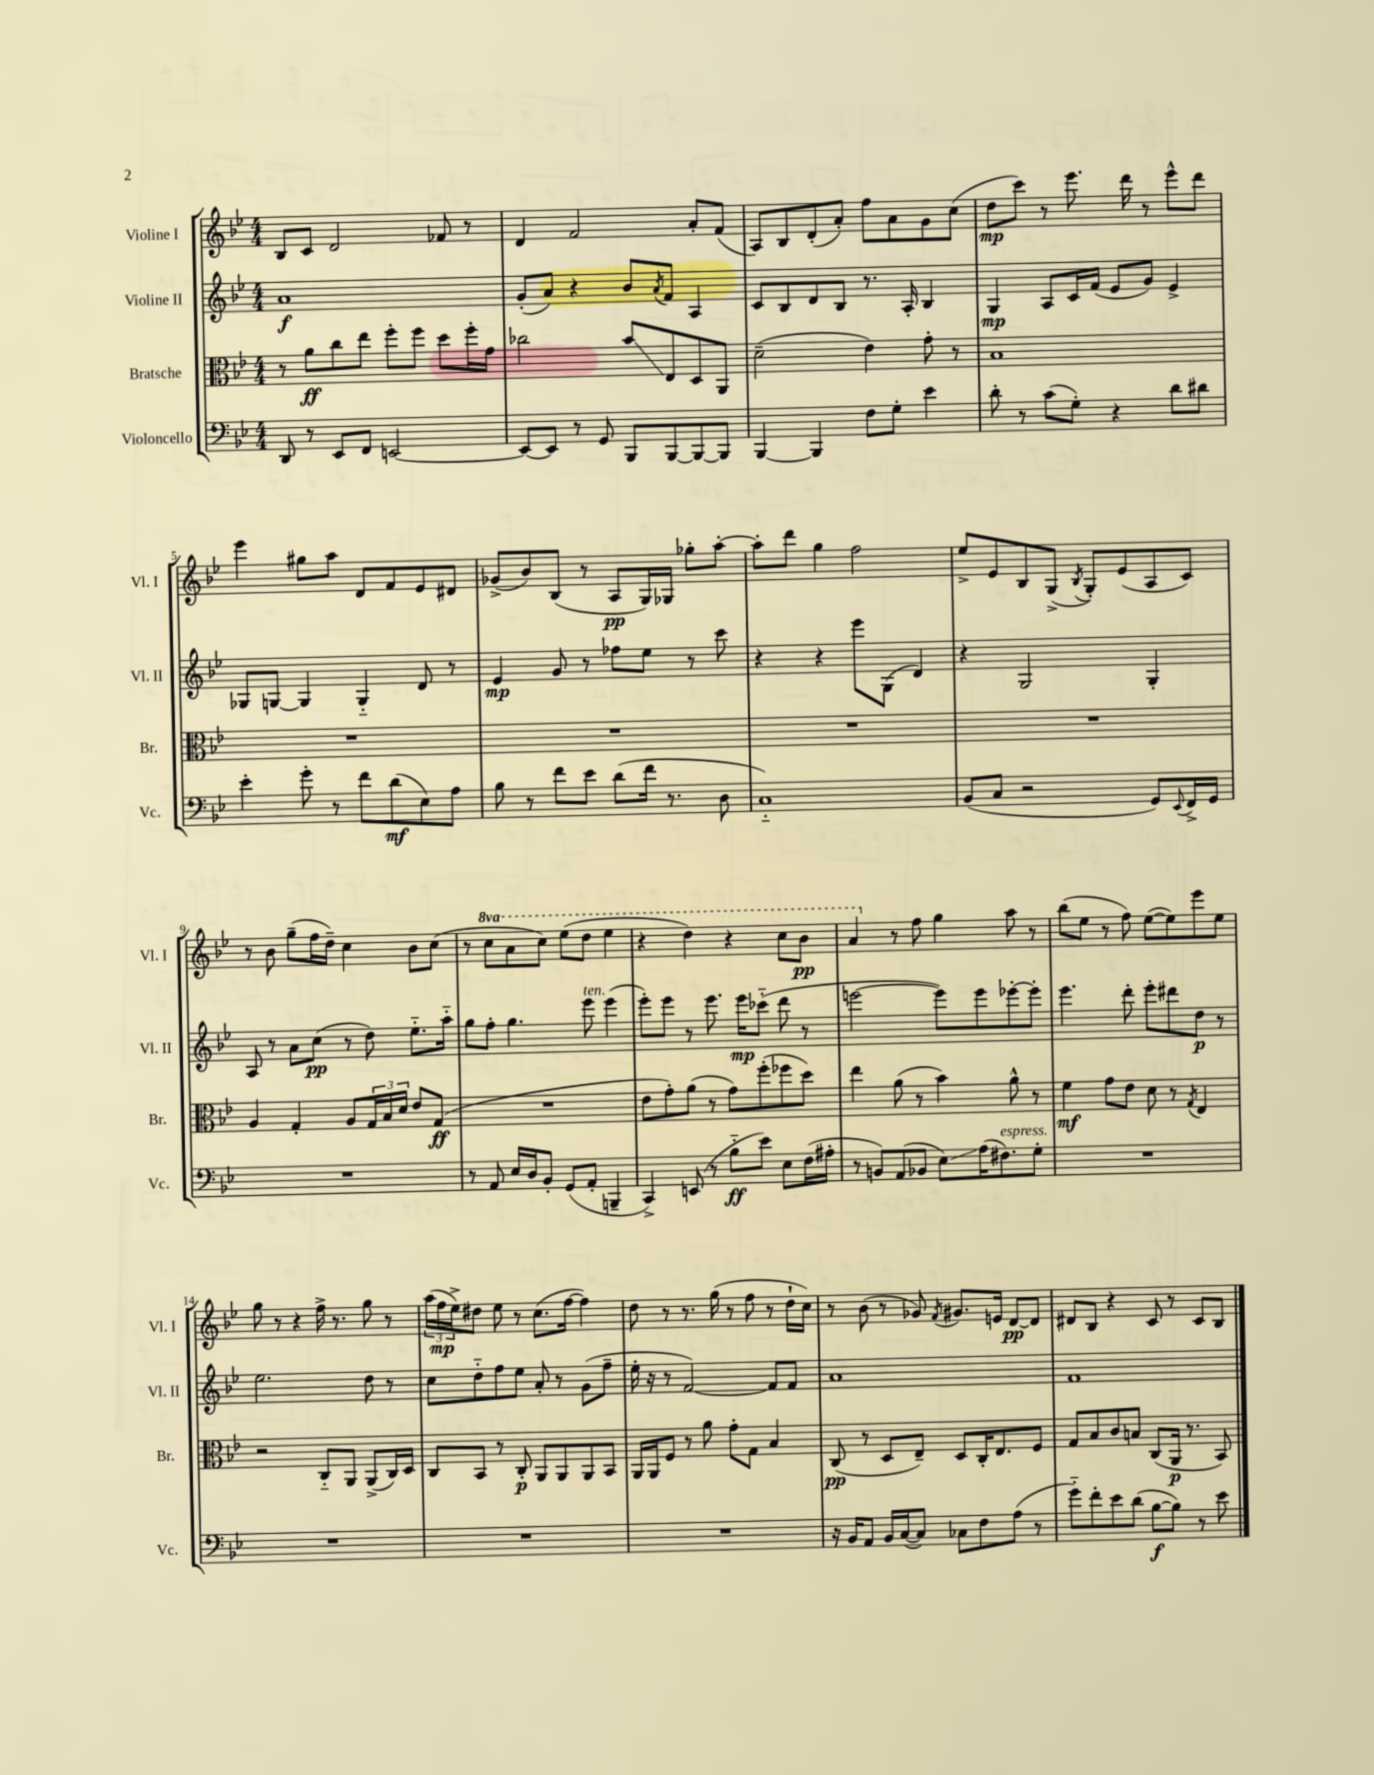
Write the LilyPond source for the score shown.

<<
\new StaffGroup <<
\new Staff = "s0" \with { instrumentName = "Violine I" shortInstrumentName = "Vl. I" } {
    \clef treble \key bes \major \numericTimeSignature \time 4/4 \set Staff.ottavationMarkups = #ottavation-simple-ordinals
    bes8 c'8 d'2 fes'8 r8 |
    d'4 f'2 a'8-. f'8( |
    a8) bes8 d'8-.( a'8-.) f''8 a'8 g'8 c''8( |
    d''8\mp c'''8) r8 ees'''8. d'''16 r8 ees'''8-^ d'''8 |
    ees'''4 gis''8 a''8 d'8 f'8 ees'8 dis'8 |
    ges'8->( bes'8) bes8( r8 a8\pp g16) ges16 ges''8-. a''8~-. |
    a''8-. d'''8 g''4 f''2 |
    ees''8-> ees'8 bes8 g8->( \acciaccatura { bes8 } g8-.) ees'8( a8 c'8) |
    r8 bes'8 g''8--( f''16 d''16--) c''4 bes'8 c''8( |
    r8 \ottava #1 c'''8 a''8 c'''8) ees'''8( d'''8 ees'''4 |
    r4 d'''4) r4 c'''8 bes''8\pp |
    a''4 \ottava #0 r8 f''8 g''4 a''8 r8 |
    bes''8( ees''8 r8 f''8) ees''8~( ees''8) ees'''8 ees''8 |
    g''8 r8 r4 f''16-> r8. g''8 r8 |
    \tuplet 3/2 { a''16( f''16\mp ees''16->) } dis''8 ees''8 r8 c''8.( f''16~ f''4) |
    d''8 r8 r8. g''16( r8 f''8 r8 d''16-! c''16) |
    r8 bes'8( r8 ges'8) \acciaccatura { f'8 } gis'8. e'16 d'8~\pp d'8 |
    dis'8 bes8 r4 c'8 r8 c'8 bes8 \bar "|." |
}
\new Staff = "s1" \with { instrumentName = "Violine II" shortInstrumentName = "Vl. II" } {
    \clef treble \key bes \major \numericTimeSignature \time 4/4
    a'1\f |
    g'8-.( a'8) r4 bes'8 \acciaccatura { a'8 } f'8 a4 |
    c'8 bes8 d'8 bes8 r8. a16-. bes4 |
    g4\mp a8 c'16 f'16( ees'8 g'8) ees'4-> |
    ges8 g8~ g4 g4-_ d'8 r8 |
    ees'4\mp g'8 r8 fes''8 ees''8 r8 c'''8 |
    r4 r4 ees'''8 g8( d'4) |
    r4 g2 g4-. |
    a8 r8 a'8 c''8\pp( r8 d''8) ees''8.-_ a''16-_ |
    g''8 f''8-. g''4. ees'''8^\markup { \italic "ten." } ees'''4( |
    ees'''8-.) ees'''8 r8 ees'''8. ees'''16\mp ces'''8-_( d'''8 r8 |
    e'''2~ e'''8) e'''8 ees'''8~-. ees'''8-. |
    ees'''4. d'''8-. ees'''8-. dis'''8 d''8\p r8 |
    ees''2. d''8 r8 |
    c''8 d''8-_ f''8 ees''8 a'8-. r8 g'8( f''8-- |
    ees''16-. r16 r8 f'2~) f'8 f'8 |
    a'1 |
    f'1 \bar "|." |
}
\new Staff = "s2" \with { instrumentName = "Bratsche" shortInstrumentName = "Br." } {
    \clef alto \key bes \major \numericTimeSignature \time 4/4
    r8 a'8\ff c''8 ees''8 f''8-. f''8 d''8 f''16-. g'16 |
    ces''2 bes'8\glissando ees8 d8 a,8 |
    d'2--( ees'4) g'8-. r8 |
    bes1 |
    R1 |
    R1 |
    R1 |
    R1 |
    a4 g4-. a8 \tuplet 3/2 { g16 bes16 d'16 } ees'8 g8\ff( |
    R1 |
    ees'8 g'8-.) a'8( r8 g'8) f''8-.( fes''8 d''8) |
    ees''4 a'8( r8 bes'4) a'8-^ r8 |
    f'4\mf g'8 ees'8 d'8 r8 \acciaccatura { g8 } ees4 |
    r2 c8-_ a,8 a,8->( c16) d16 |
    c8 bes,8 r8 c8-.\p a,8 a,8 a,8 bes,8 |
    a,16 a,16 f8 r8 a'8 g'8-. g8 bes4 |
    c8\pp( r8 d8 ees8--) d8 c16-. ees8. f8 |
    g8 bes8 c'8 b8 c8( a,16\p r8. bes,8) \bar "|." |
}
\new Staff = "s3" \with { instrumentName = "Violoncello" shortInstrumentName = "Vc." } {
    \clef bass \key bes \major \numericTimeSignature \time 4/4
    d,8 r8 ees,8 f,8 e,2~ |
    e,8~ e,8 r8 g,8 bes,,8 bes,,8~ bes,,8~ bes,,8 |
    bes,,4~ bes,,4 f8 g8-. ees'4 |
    d'8-. r8 c'8( g8-.) r4 d'8 dis'8 |
    ees'4-. g'8-. r8 f'8 d'8\mf( ees8) a8 |
    bes8 r8 f'8 ees'8 d'8( f'16 r8. d8 |
    c1-_) |
    bes,8( c8 r2 g,8) \appoggiatura { ees,8 } f,16-> g,16 |
    R1 |
    r8 a,8 ees16 d16 bes,8-. g,8( a,8-. b,,4-- |
    c,4->) e,8( r8 bes8-_\ff ees'8) ees8 f16( ais16-. |
    r8 b,8) a,8( bes,8 ees8\glissando) a16( fis8.^\markup { \italic "espress." }) g8-. |
    R1 |
    R1 |
    R1 |
    R1 |
    r16 bes,16 a,8 bes,16 c16~( c8) ces8 f8 a8( r8 |
    g'8-_) f'8-. ees'8 d'8( bes8~\f bes8) r8 ees'8 \bar "|." |
}
>>
>>
